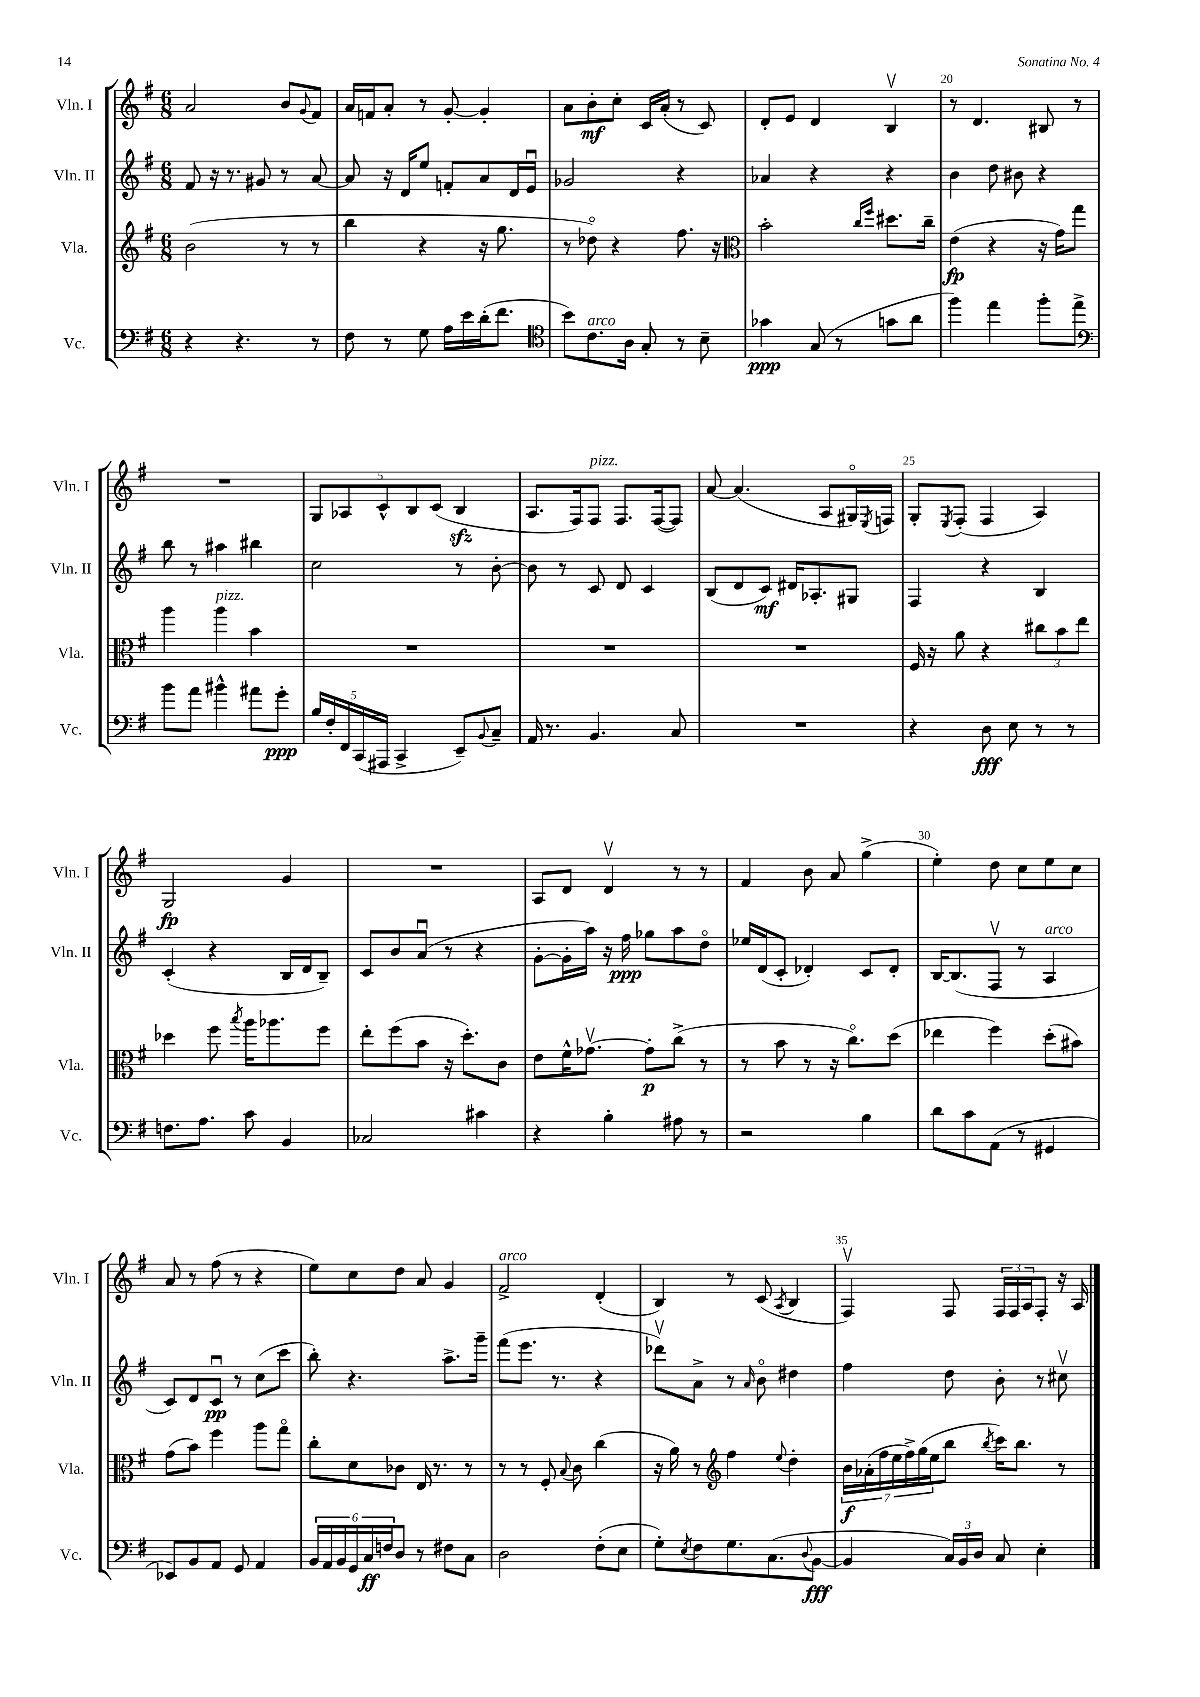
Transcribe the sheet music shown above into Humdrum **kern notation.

**kern	**kern	**kern	**kern
*staff4	*staff3	*staff2	*staff1
*clefF4	*clefG2	*clefG2	*clefG2
*k[f#]	*k[f#]	*k[f#]	*k[f#]
*M6/8	*M6/8	*M6/8	*M6/8
4r	(2b	8f#	2a
.	.	16r	.
.	.	8.r	.
4.r	.	.	.
.	.	8g#	.
.	8r	8r	8b
.	.	.	8qqg
8r	8r	[8a	8f#
=	=	=	=
8F#	4bb	8a]	16a
.	.	.	16f
8r	.	16r	8a'
.	.	16d	.
8G	4r	8ee	8r
16A	.	8f'	[8g'
16e	.	.	.
(16d'	16r	8a	4g']
8.f#	8.gg	.	.
.	.	16d	.
.	.	16eu	.
=	=	=	=
*clefC4	*	*	*
8b)	8r	2g-	8a
8.c	8dd-o)	.	8b'
.	4r	.	8cc'
16A	.	.	.
8G'	.	.	16c
.	.	.	(16a'
8r	8.ff#	4r	8r
8B~	.	.	8c)
.	16r	.	.
=	=	=	=
*	*clefC3	*	*
4g-	2b'	4a-	8d'
.	.	.	8e
(8G	.	4r	4d
8r	.	.	.
.	16qqcc	.	.
.	16qqff#	.	.
8g	8.dd#	4r	4Bv
8a	.	.	.
.	16cc~	.	.
=	=	=	=
4ff#)	(4e	4b	8r
.	.	.	4.d
4ee	4r	8dd	.
.	.	8b#	.
8ff#'	16r	4r	8B#
.	16g)	.	.
8ee^	8gg	.	8r
=	=	=	=
*clefF4	*	*	*
8b	4aa	8bb	2.r
8a	.	8r	.
4b#^^	4aa	4aa#	.
8a#	4b	4bb#	.
8g'	.	.	.
=	=	=	=
20B	2.r	2cc	10G
20F#'	.	.	.
20FF#	.	.	10A-
(20CC	.	.	.
20AAA#	.	.	10c^^
4CC^	.	.	.
.	.	.	10B
.	.	.	(10c
8EE~)	.	8r	4B
8qqBB	.	.	.
8C~	.	[8b'	.
=	=	=	=
16AA	2.r	8b]	8.A
8.r	.	.	.
.	.	8r	.
.	.	.	16F#)
4.BB	.	8c	8F#
.	.	8d	8.F#
.	.	4c	.
.	.	.	([16F#
8C	.	.	8F#])
=	=	=	=
2.r	2.r	(8B	[8a
.	.	8d	(4.a]
.	.	8c)	.
.	.	16d#	.
.	.	8.A-'	.
.	.	.	8A
.	.	8G#	16G#o)
.	.	.	8qE
.	.	.	16F
=	=	=	=
4r	16F#	4F#	8G'
.	16r	.	.
.	.	.	8qE
.	8a	.	(8F#'
8D	4r	4r	4F#
8E	.	.	.
8r	12cc#	4B	4A)
.	12b	.	.
8r	.	.	.
.	12ee	.	.
=	=	=	=
8.F	4dd-	(4c'	2G
8.A	.	.	.
.	8ff#	4r	.
.	8qbb	.	.
8c	16aa	.	.
.	8.aa-	.	.
4BB	.	16B	4g
.	.	16d	.
.	8ff#	8B~)	.
=	=	=	=
2C-	8ee'	8c	2.r
.	(8ff#	8b	.
.	8b	(8au	.
.	16r	8r	.
.	8.dd')	.	.
4c#	.	4r	.
.	8c	.	.
=	=	=	=
4r	8e	[8g'	8A
.	16f#^^	16g']	8d
.	[8.g-v	16aa)	.
4B'	.	16r	4dv
.	.	16ff#	.
.	8g-']	8gg-	.
8A#	(8cc^	8aa	8r
8r	8r	8ddo	8r
=	=	=	=
2r	8r	16ee-	4f#
.	.	(16d	.
.	8b	8c'	.
.	8r	4d-')	8b
.	16r	.	8a
.	8.cco)	.	.
4B	.	8c	(4gg^
.	(8dd	8d-'	.
=	=	=	=
8d	4ee-	[16B	4ee')
.	.	(8.B]	.
8c	.	.	.
(8AA	4ff#)	8F#v	8dd
8r	.	8r	8cc
4GG#	(8dd'	4A	8ee
.	8b#)	.	8cc
=	=	=	=
8EE-)	(8g	8c)	8a
8BB	8b)	8d	8r
8AA	4ff#	8cu	(8ff#
8GG	.	8r	8r
4AA	8aa	(8cc	4r
.	8ggo	8ccc	.
=	=	=	=
24BB	8cc'	8bb')	8ee)
24AA	.	.	.
24BB	.	.	.
24GG	8d	4.r	8cc
24C	.	.	.
24F	.	.	.
8D	8c-	.	8dd
8r	16E	.	8a
.	8.r	.	.
8F#	.	8.aa^	4g
8C	8r	.	.
.	.	16ggg~	.
=	=	=	=
2D	8r	(8fff#	2f#^
.	8r	8.eee	.
.	8F#'	.	.
.	.	8.r	.
.	8qqB	.	.
.	8c	.	.
(8F#'	(4cc	4r	(4d'
8E	.	.	.
=	=	=	=
8G')	16r	8ddd-v)	4B)
.	16a)	.	.
8qE	.	.	.
8F#	8r	8a^	.
*	*clefG2	*	*
8.G	4ff#	8r	8r
.	.	16qqa	.
.	.	8bo	(8c
(8.C	.	.	.
.	8qqee	.	8qA
.	4dd'	4dd#	4B
8qqD	.	.	.
[8BB	.	.	.
=	=	=	=
4BB]	28b	4ff#	4F#v)
.	(28a-'	.	.
.	28ff#	.	.
.	28ee	.	.
.	28ff#^)	.	.
.	(28gg	.	.
.	28ee	.	.
24C)	8bb	8dd	8F#
24BB	.	.	.
24D	.	.	.
.	8qbb	.	.
8C	16ccc)	8b'	24F#
.	.	.	24F#
.	8.bb	.	.
.	.	.	24A
4E'	.	8r	8F#'
.	8r	8cc#v	16r
.	.	.	16A
==	==	==	==
*-	*-	*-	*-
